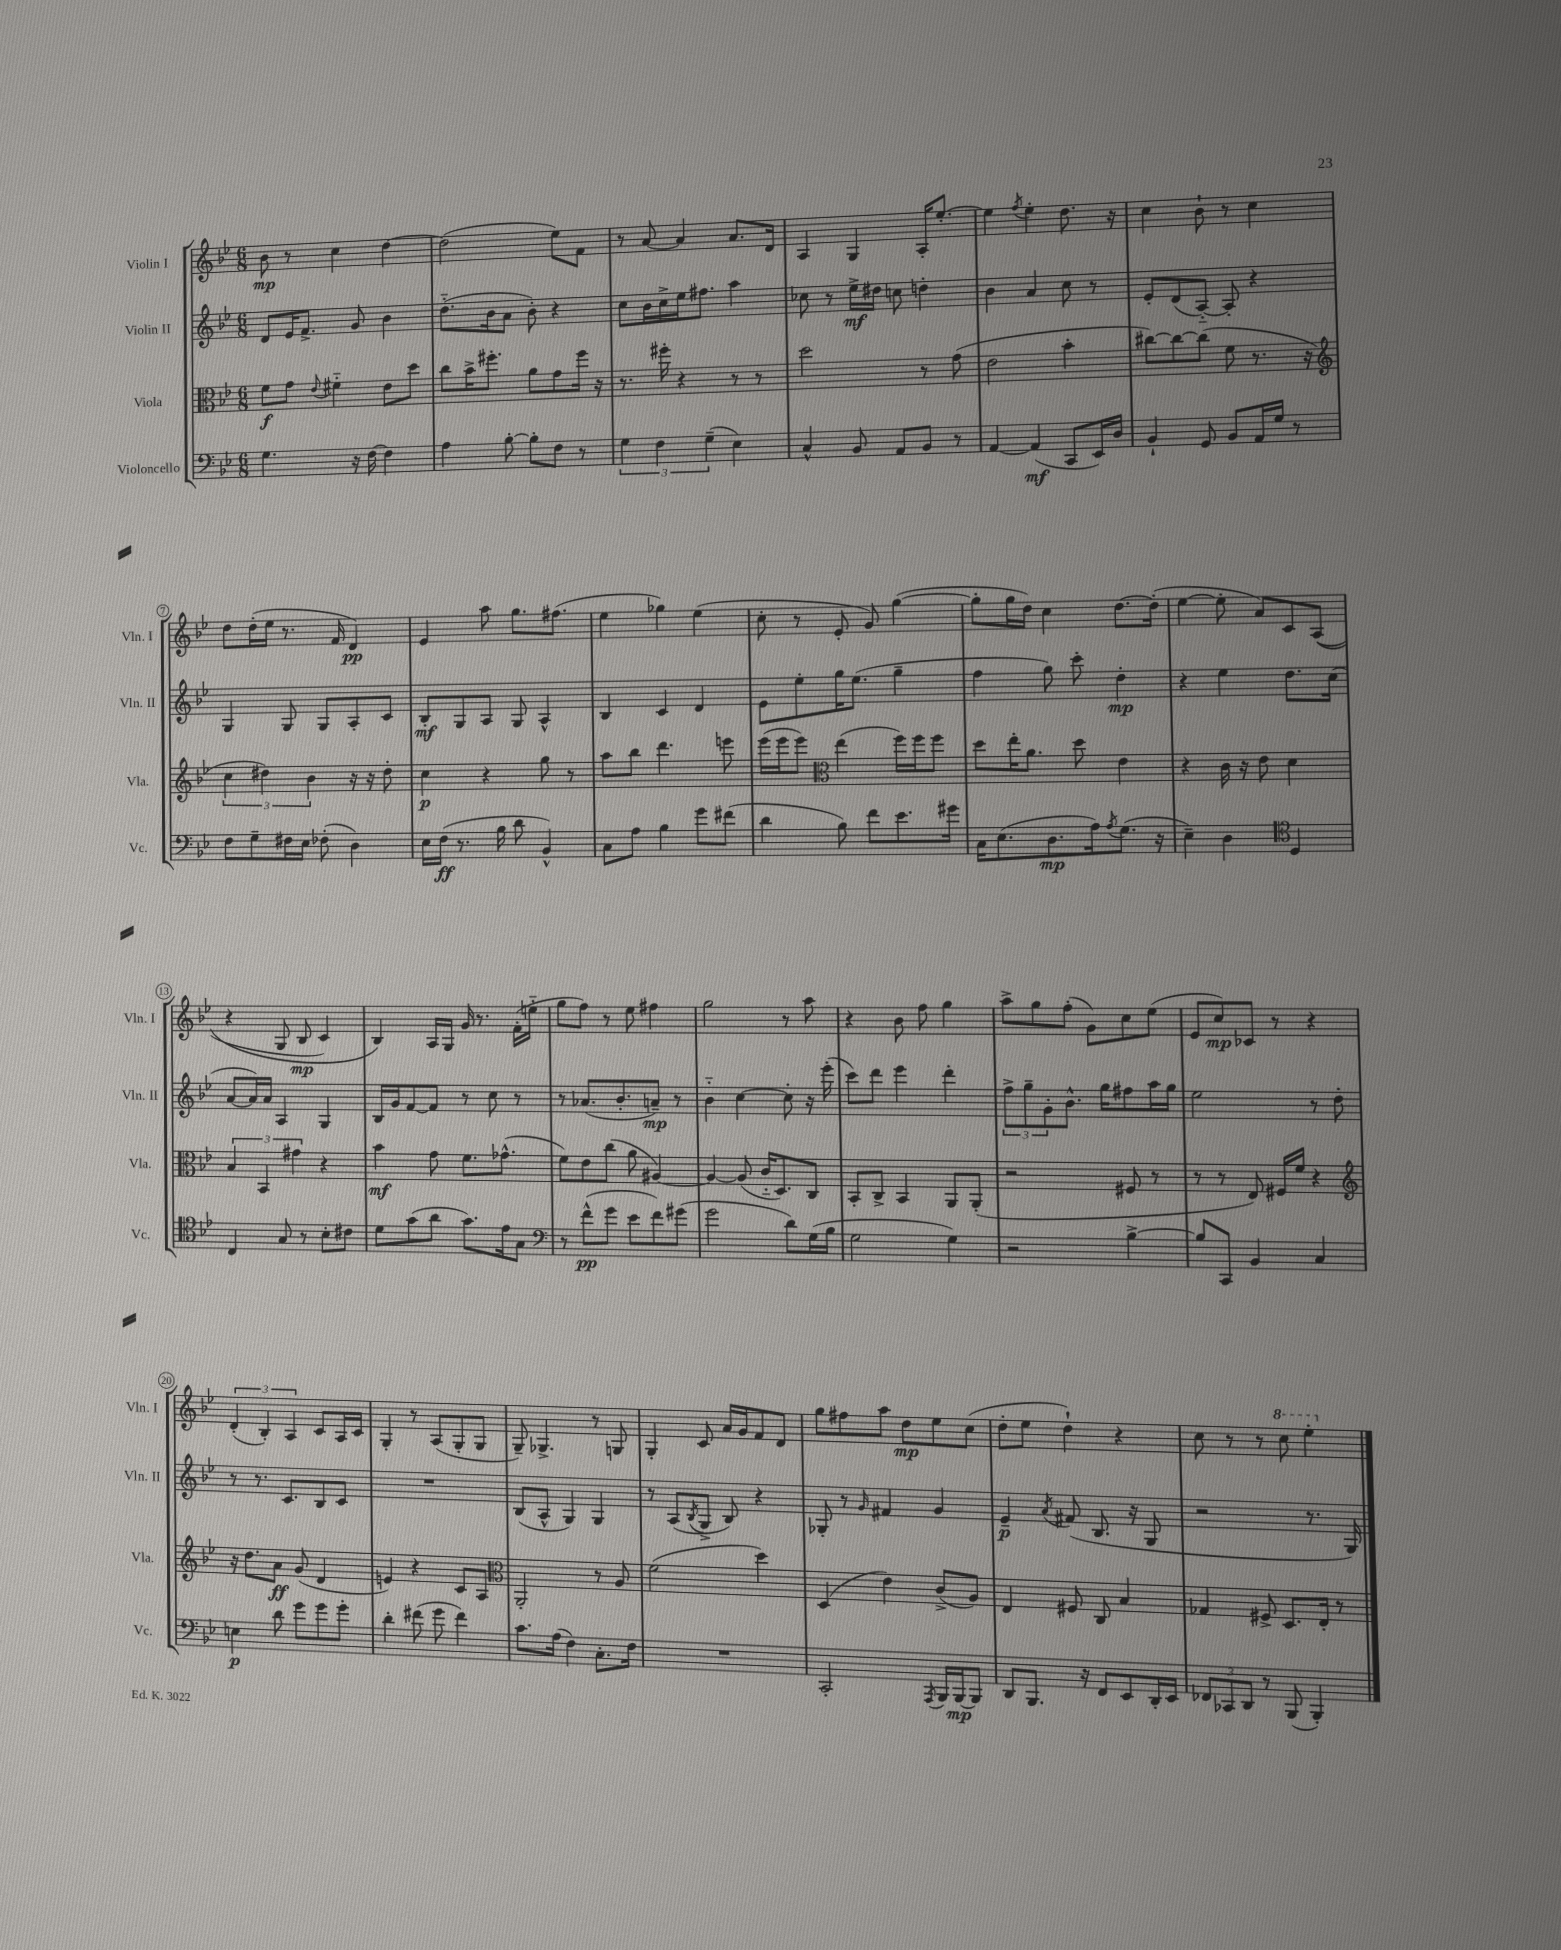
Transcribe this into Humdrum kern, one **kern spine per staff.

**kern	**dynam	**kern	**dynam	**kern	**dynam	**kern	**dynam
*part4	*part4	*part3	*part3	*part2	*part2	*part1	*part1
*staff4	*staff4	*staff3	*staff3	*staff2	*staff2	*staff1	*staff1
*I"Violoncello	*	*I"Viola	*	*I"Violin II	*	*I"Violin I	*
*I'Vc.	*	*I'Vla.	*	*I'Vln. II	*	*I'Vln. I	*
*clefF4	*	*clefC3	*	*clefG2	*	*clefG2	*
*k[b-e-]	*	*k[b-e-]	*	*k[b-e-]	*	*k[b-e-]	*
*M6/8	*	*M6/8	*	*M6/8	*	*M6/8	*
=1	=1	=1	=1	=1	=1	=1	=1
4.G\	.	8f\L	f	8d/L	.	8b-\	mp
.	.	8g\J	.	16e-/K	.	8r	.
.	.	.	.	8.f^/J	.	.	.
.	.	8qqe-/	.	.	.	.	.
.	.	4f#X\	.	.	.	4cc\	.
16r	.	.	.	8g/	.	.	.
[16F\	.	.	.	.	.	.	.
4F\]	.	8e-\L	.	4b-\	.	[4dd\	.
.	.	8dd\J	.	.	.	.	.
=2	=2	=2	=2	=2	=2	=2	=2
4A\	.	8cc\L	.	(8.dd\L	.	(2dd\]	.
.	.	16b-^\K	.	.	.	.	.
.	.	8.ff#X'\J	.	16b-\k	.	.	.
[8B-'\	.	.	.	8a\J	.	.	.
8B-'\L]	.	8a\L	.	8b-'\)	.	.	.
8F\J	.	8g\	.	4r	.	8ee-\L)	.
8r	.	16ff#\Jk	.	.	.	8f\J	.
.	.	16r	.	.	.	.	.
=3	=3	=3	=3	=3	=3	=3	=3
6G\	.	8.r	.	8cc\L	.	8r	.
.	.	.	.	16b-\L	.	[8a/	.
6F\	.	.	.	.	.	.	.
.	.	16ff#X'\	.	16cc^\	.	.	.
.	.	4r	.	16ee-\J	.	4a/]	.
.	.	.	.	8.ff#X\J	.	.	.
(6G~\	.	.	.	.	.	.	.
4E-\)	.	8r	.	4aa\	.	8.a/L	.
.	.	8r	.	.	.	.	.
.	.	.	.	.	.	16d/Jk	.
=4	=4	=4	=4	=4	=4	=4	=4
4C^^/	.	2dd\	.	8cc-X\	.	4A/	.
.	.	.	.	8r	.	.	.
8BB-/	.	.	.	16ee-^\LL	mf	4G/	.
.	.	.	.	16dd#X\JJ	.	.	.
8AA/L	.	.	.	8ccn\	.	.	.
8BB-/J	.	8r	.	4ddn'\	.	16A'/KL	.
.	.	.	.	.	.	[8.ee-'/J	.
8r	.	(8g\	.	.	.	.	.
=5	=5	=5	=5	=5	=5	=5	=5
[4AA/	.	2e-\	.	4b-\	.	4ee-\]	.
.	.	.	.	.	.	8qff/	.
(4AA/]	mf	.	.	4a/	.	4ee-'\	.
8CC/L	.	4b-'\	.	8cc\	.	8.dd\	.
16EE-/L)	.	.	.	8r	.	.	.
16D/JJ	.	.	.	.	.	16r	.
=6	=6	=6	=6	=6	=6	=6	=6
4BB-`/	.	[8cc#X\L)	.	8e-'/L	.	4cc\	.
.	.	8cc#\_	.	(8d/	.	.	.
8GG/	.	(8cc#\J]	.	[8A/J)	.	8b-`\	.
8BB-/L	.	8f\	.	8A'/]	.	8r	.
16AA/L	.	8.r	.	4r	.	4cc\	.
16G/JJ	.	.	.	.	.	.	.
8r	.	.	.	.	.	.	.
.	.	16r	.	.	.	.	.
!!LO:LB:g=z
=7	=7	=7	=7	=7	=7	=7	=7
*	*	*clefG2	*	*	*	*	*
8F\L	.	6cc\	.	4G/	.	8dd\L	.
8G~\	.	.	.	.	.	(16dd'\L	.
.	.	6dd#X\)	.	.	.	.	.
.	.	.	.	.	.	16ee-\JJ	.
16F#X\L	.	.	.	8G/	.	8.r	.
16E-\JJ	.	.	.	.	.	.	.
.	.	6b-\	.	.	.	.	.
(8F-X'\	.	.	.	8G/L	.	.	.
.	.	.	.	.	.	16f/	.
4D\)	.	16r	.	8A'/	.	4d/)	pp
.	.	16r	.	.	.	.	.
.	.	8dd#'\	.	8c/J	.	.	.
=8	=8	=8	=8	=8	=8	=8	=8
16E-\LL	.	4cc\	p	8B-'/L	mf	4e-/	.
(16F\JJ	ff	.	.	.	.	.	.
8.r	.	.	.	8G/	.	.	.
.	.	4r	.	8A/J	.	8aa\	.
16B-\	.	.	.	.	.	.	.
8d\	.	.	.	8G/	.	8.gg\L	.
4BB-^^/)	.	8gg\	.	4A^^/	.	.	.
.	.	.	.	.	.	(8.ff#X\J	.
.	.	8r	.	.	.	.	.
=9	=9	=9	=9	=9	=9	=9	=9
8C\L	.	8aa\L	.	4B-/	.	4ee-\	.
8A\J	.	8bb-\J	.	.	.	.	.
4B-\	.	4.ddd\	.	4c/	.	4gg-X\)	.
8g\L	.	.	.	4d/	.	(4ee-\	.
(8f#X\J	.	8eeen\	.	.	.	.	.
=10	=10	=10	=10	=10	=10	=10	=10
4d\	.	(16eee-\LL	.	8e-\L	.	8cc'\	.
.	.	16eee-\J	.	.	.	.	.
.	.	8eee-\J)	.	8ee-'\	.	8r	.
*	*	*clefC3	*	*	*	*	*
8B-\)	.	(4ee-\	.	16gg\K	.	8e-'/	.
.	.	.	.	(8.ee-\J	.	.	.
8f\L	.	.	.	.	.	8g/)	.
8.e-\	.	16ff\LL)	.	4gg~\	.	([4gg\	.
.	.	16ff\J	.	.	.	.	.
.	.	8ff\J	.	.	.	.	.
16g#X\Jk	.	.	.	.	.	.	.
=11	=11	=11	=11	=11	=11	=11	=11
16C\KL	.	8dd\L	.	4ff\	.	8gg'\L]	.
(8.E-\	.	.	.	.	.	.	.
.	.	16ee-'\K	.	.	.	16gg\L	.
.	.	8.a\J	.	.	.	16dd\JJ)	.
8.D\	mp	.	.	8gg\)	.	4cc\	.
.	.	8dd\	.	8ccc'\	.	.	.
16A\k)	.	.	.	.	.	.	.
8qA/	.	.	.	.	.	.	.
(8.G\J	.	4e-\	.	4dd'\	mp	[8.dd\L	.
16r	.	.	.	.	.	(16dd'\Jk]	.
=12	=12	=12	=12	=12	=12	=12	=12
4E-~\)	.	4r	.	4r	.	[4ee-\	.
4D\	.	16c\	.	4ee-\	.	8ee-'\]	.
.	.	16r	.	.	.	.	.
.	.	8e-\	.	.	.	8a/L)	.
*clefC4	*	*	*	*	*	*	*
4D/	.	4d\	.	8.dd\L	.	8c/	.
.	.	.	.	.	.	((8A/J	.
.	.	.	.	(16cc\Jk	.	.	.
!!LO:LB:g=z
=13	=13	=13	=13	=13	=13	=13	=13
4C/	.	6B-/	.	[8a/L	.	4r	.
.	.	.	.	16a/L])	.	.	.
.	.	6BB-/	.	.	.	.	.
.	.	.	.	16a/JJ	.	.	.
8G/	.	.	.	4A/	.	8G/	.
.	.	6g#X\	.	.	.	.	.
8r	.	.	.	.	.	8B-/	mp
8B-'\L	.	4r	.	4G/	.	4c/)	.
8c#X\J	.	.	.	.	.	.	.
=14	=14	=14	=14	=14	=14	=14	=14
8d\L	.	4b-\	mf	16B-/LL	.	4B-/)	.
.	.	.	.	16g/J	.	.	.
(8g\	.	.	.	[8f/	.	.	.
8a\J	.	8g\	.	8f/J]	.	16A/LL	.
.	.	.	.	.	.	16G/JJ	.
8.g\L)	.	8.f\L	.	8r	.	16g/	.
.	.	.	.	.	.	8.r	.
.	.	.	.	8cc\	.	.	.
16e-\k	.	(8.g-X^^\J	.	.	.	.	.
8G\J	.	.	.	8r	.	(16f'\LL	.
.	.	.	.	.	.	16een\JJ	.
=15	=15	=15	=15	=15	=15	=15	=15
*clefF4	*	*	*	*	*	*	*
8r	.	8f\L)	.	8r	.	8gg\L	.
(8f^^\L	pp	8e-\	.	(8.a-X/L	.	8ff\J)	.
8g\J	.	(8cc\J	.	.	.	8r	.
.	.	.	.	8.b-'/	.	.	.
8e-\L	.	8a\	.	.	.	8ee-\	.
8f\)	.	[4A#X/)	.	8an~/J)	mp	4ff#X\	.
(8g#X\J	.	.	.	8r	.	.	.
=16	=16	=16	=16	=16	=16	=16	=16
2g\	.	4A#/_	.	4b-\	.	2gg\	.
.	.	(8A#/]	.	[4cc\	.	.	.
.	.	16c/KL	.	.	.	.	.
.	.	8.D/)	.	.	.	.	.
8d\L)	.	.	.	8cc'\]	.	8r	.
(16G\L	.	8C/J	.	16r	.	8aa\	.
16B-\JJ	.	.	.	(16eee-'\	.	.	.
=17	=17	=17	=17	=17	=17	=17	=17
2G\	.	8BB-'/L	.	8ccc\L)	.	4r	.
.	.	8C^/J	.	8ddd\J	.	.	.
.	.	4BB-/	.	4eee-\	.	8b-\	.
.	.	.	.	.	.	8ff\	.
4G\)	.	8AA/L	.	4ddd'\	.	4gg\	.
.	.	(8AA'/J	.	.	.	.	.
=18	=18	=18	=18	=18	=18	=18	=18
2r	.	2r	.	12ff^\L	.	8aa^\L	.
.	.	.	.	12gg~\	.	.	.
.	.	.	.	.	.	8gg\	.
.	.	.	.	12g'\	.	.	.
.	.	.	.	8.b-^^\J	.	(8ff'\J	.
.	.	.	.	.	.	8g\L)	.
.	.	.	.	16gg\KL	.	.	.
[4B-^\	.	8F#X/	.	8ff#X\	.	8cc\	.
.	.	8r	.	16aa\L	.	(8ee-\J	.
.	.	.	.	16gg\JJ	.	.	.
=19	=19	=19	=19	=19	=19	=19	=19
8B-/L]	.	8r	.	2ee-\	.	8e-/L	.
8CC/J	.	8r	.	.	.	8cc/)	mp
4BB-/	.	8E-/)	.	.	.	8c-X/J	.
.	.	16F#X/LL	.	.	.	8r	.
.	.	16f/JJ	.	.	.	.	.
4C/	.	4r	.	8r	.	4r	.
.	.	.	.	8dd'\	.	.	.
!!LO:LB:g=z
=20	=20	=20	=20	=20	=20	=20	=20
*	*	*clefG2	*	*	*	*	*
4En\	p	16r	.	8r	.	(6d'/	.
.	.	8.dd\L	.	.	.	.	.
.	.	.	.	8.r	.	.	.
.	.	.	.	.	.	6B-'/)	.
8d\	.	8a\J	ff	.	.	.	.
.	.	.	.	8.c/L	.	.	.
.	.	.	.	.	.	6A/	.
8g\L	.	(8g/	.	.	.	.	.
8g\	.	4d/	.	8B-/	.	8c/L	.
8g'\J	.	.	.	8c/J	.	16A/L	.
.	.	.	.	.	.	16c/JJ	.
=21	=21	=21	=21	=21	=21	=21	=21
4d'\	.	4en/)	.	2.r	.	4G'/	.
(8f#X\	.	4r	.	.	.	8r	.
8g\	.	.	.	.	.	(8A/L	.
4f#\)	.	8c/L	.	.	.	8G'/	.
.	.	8A/J	.	.	.	8G/J	.
=22	=22	=22	=22	=22	=22	=22	=22
*	*	*clefC3	*	*	*	*	*
8.c\L	.	2AA'/	.	(8B-/L	.	8G~/)	.
.	.	.	.	8A^^/J	.	4.G-X^/	.
(16A\Jk	.	.	.	.	.	.	.
4F\)	.	.	.	4G/)	.	.	.
8.C'\L	.	8r	.	4G/	.	8r	.
.	.	8A/	.	.	.	8Gn/	.
16F\Jk	.	.	.	.	.	.	.
=23	=23	=23	=23	=23	=23	=23	=23
2.r	.	(2f\	.	8r	.	4G'/	.
.	.	.	.	(8A/L	.	.	.
.	.	.	.	8qB-/	.	.	.
.	.	.	.	8G^/J	.	8c/	.
.	.	.	.	8B-/)	.	16a/LL	.
.	.	.	.	.	.	16g/J	.
.	.	4dd\)	.	4r	.	8f/	.
.	.	.	.	.	.	8d/J	.
=24	=24	=24	=24	=24	=24	=24	=24
2CC'/	.	(4D/	.	8G-X'/	.	8gg\L	.
.	.	.	.	8r	.	8ff#X\	.
.	.	.	.	16qqg/	.	.	.
.	.	4e-\)	.	4f#X/	.	8aa\J	.
.	.	.	.	.	.	8dd\L	mp
8qAAA/	.	.	.	.	.	.	.
16BBB-/LL	.	(8c^/L	.	4g/	.	8ee-\	.
[16BBB-/J	mp	.	.	.	.	.	.
8BBB-/J]	.	8A/J)	.	.	.	(8cc\J	.
=25	=25	=25	=25	=25	=25	=25	=25
8DD/L	.	4E-/	.	4e-~/	p	8dd'\L	.
8.BBB-/J	.	.	.	.	.	8ee-\J	.
.	.	.	.	8qa/	.	.	.
.	.	8F#X/	.	(8f#X/	.	4dd`\)	.
16r	.	.	.	.	.	.	.
8FF/L	.	8C/	.	8.B-/	.	.	.
8EE-/	.	4B-/	.	.	.	4r	.
.	.	.	.	16r	.	.	.
16DD'/L	.	.	.	8G/	.	.	.
16EE-/JJ	.	.	.	.	.	.	.
=26	=26	=26	=26	=26	=26	=26	=26
12FF-X/L	.	4G-X/	.	2r	.	8cc\	.
12CC-X/	.	.	.	.	.	.	.
.	.	.	.	.	.	8r	.
12DD/J	.	.	.	.	.	.	.
8r	.	8F#X^/	.	.	.	8r	.
*	*	*	*	*	*	*8va	*
(8BBB-/	.	8.D/L	.	.	.	8ccc\	.
4BBB-'/)	.	.	.	8.r	.	4eee-'\	.
.	.	16E-'/Jk	.	.	.	.	.
.	.	8r	.	.	.	.	.
.	.	.	.	16G/)	.	.	.
*	*	*	*	*	*	*X8va	*
==	==	==	==	==	==	==	==
*-	*-	*-	*-	*-	*-	*-	*-
